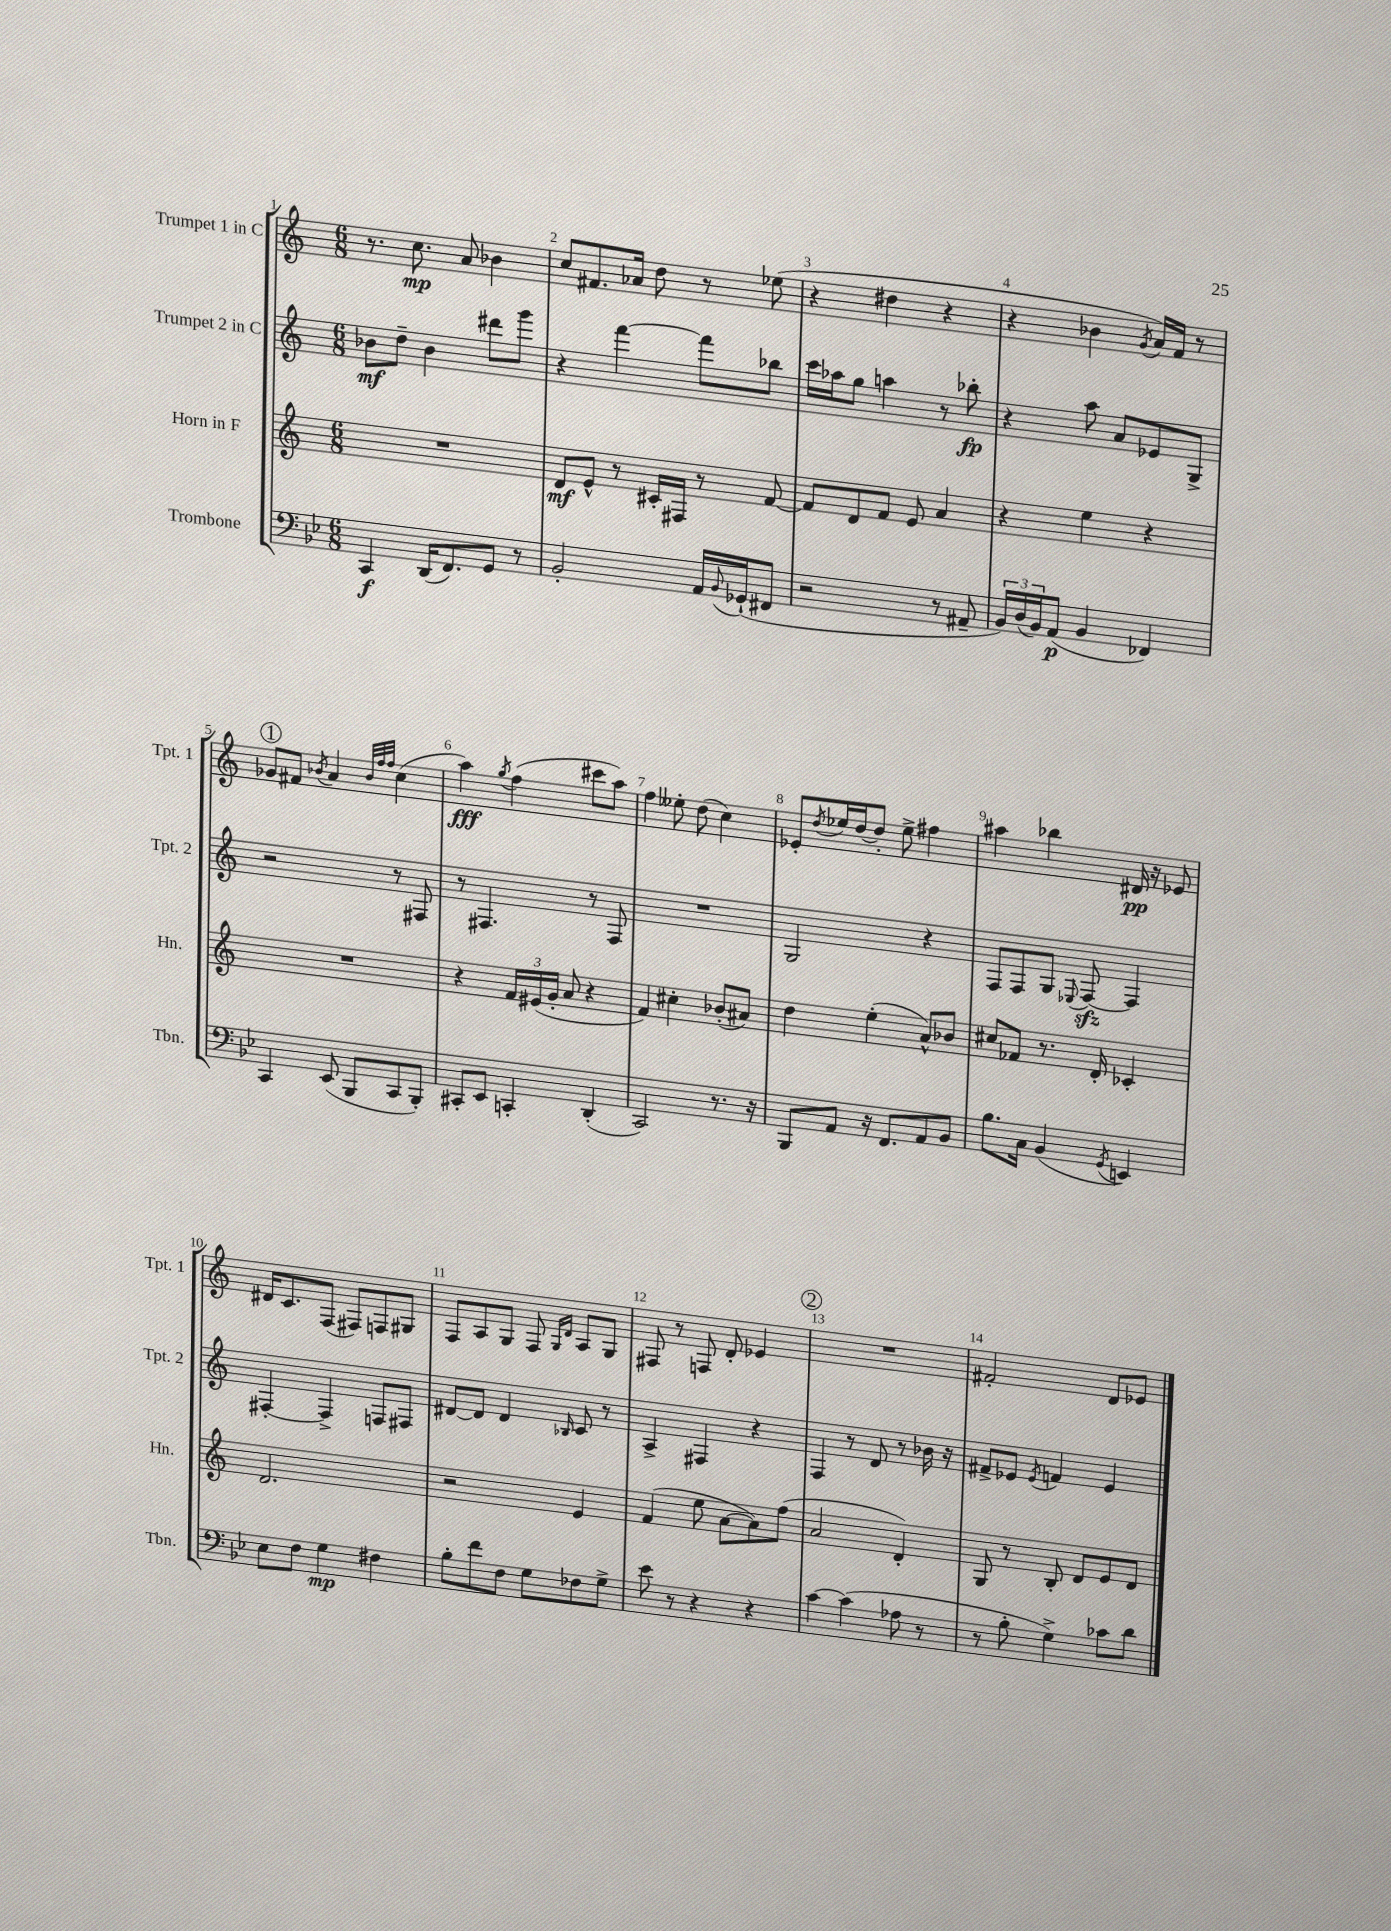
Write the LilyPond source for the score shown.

<<
\new StaffGroup <<
\new Staff = "s0" \with { instrumentName = "Trumpet 1 in C" shortInstrumentName = "Tpt. 1" } {
    \clef treble \key c \major \numericTimeSignature \time 6/8
    r8. c''8.\mp a'8 bes'4 |
    c''8 fis'8. aes'16 d''8 r8 ees''8( |
    r4 dis''4 r4 |
    r4 bes'4 \acciaccatura { g'8 } a'16) f'16 r8 |
    \mark \markup { \circle "1" } ges'8 fis'8 \acciaccatura { bes'8 } a'4 \grace { bes'32 f''32 f''32 } c''4( |
    a''4\fff) \acciaccatura { g''8 } f''4( cis'''8 a''8) |
    f''4 eeses''8-. d''8( c''4) |
    ees'8-. \acciaccatura { d''8 } ees''16 d''16~ d''8-. ees''8-> fis''4 |
    ais''4 bes''4 dis'16\pp r16 ees'8 |
    dis'16 c'8. f8( fis8) f8 gis8 |
    f8 a8 g8 f8 \grace { g16 d'16 } a8 g8 |
    fis8 r8 f8 d'8-. ees'4 |
    \mark \markup { \circle "2" } R2. |
    fis'2-. d'8 ees'8 \bar "|." |
}
\new Staff = "s1" \with { instrumentName = "Trumpet 2 in C" shortInstrumentName = "Tpt. 2" } {
    \clef treble \key c \major \numericTimeSignature \time 6/8
    bes'8\mf d''8-- bes'4 dis'''8 g'''8 |
    r4 f'''4~ f'''8 bes''8 |
    c'''16 aes''16 g''8 a''4 r8 bes''8-.\fp |
    r4 a''8 a'8 ees'8 g8-> |
    \mark \markup { \circle "1" } r2 r8 fis8 |
    r8 fis4. r8 fis8 |
    R2. |
    g2 r4 |
    f8 f8 g8 \appoggiatura { ees8 } f8~\sfz f4 |
    fis4~-. fis4-> f8 fis8 |
    dis'8~ dis'8 dis'4 \grace { bes16 } c'8 r8 |
    a4-> fis4 r4 |
    \mark \markup { \circle "2" } f4 r8 d'8 r8 bes'16 r16 |
    fis'8-> ees'8 \acciaccatura { ees'8 } f'4 ees'4 \bar "|." |
}
\new Staff = "s2" \with { instrumentName = "Horn in F" shortInstrumentName = "Hn." } {
    \clef treble \key c \major \numericTimeSignature \time 6/8
    R2. |
    d'8\mf e'8-^ r8 cis'16-. fis16 r8 f'8~ |
    f'8 d'8 f'8 e'8 a'4 |
    r4 e''4 r4 |
    \mark \markup { \circle "1" } R2. |
    r4 \tuplet 3/2 { f'16 eis'16( g'16-. } a'8 r4 |
    f'4) cis''4-. bes'8-.( ais'8) |
    d''4 e''4-.( a'8-^) bes'8 |
    cis''8 fes'8 r8. d'16-. ces'4-. |
    d'2. |
    r2 e'4 |
    f'4( e''8 a'8~ a'8) f''8( |
    \mark \markup { \circle "2" } a'2 d'4-.) |
    g8 r8 b8-. d'8 e'8 d'8 \bar "|." |
}
\new Staff = "s3" \with { instrumentName = "Trombone" shortInstrumentName = "Tbn." } {
    \clef bass \key bes \major \numericTimeSignature \time 6/8
    c,4\f d,16( f,8.) g,8 r8 |
    bes,2-. a,16 \appoggiatura { bes,8 } ges,16-!( fis,8 |
    r2 r8 ais,8-- |
    \tuplet 3/2 { bes,16) d16( bes,16) } a,8\p( bes,4 fes,4) |
    \mark \markup { \circle "1" } c,4 ees,8( bes,,8 c,8 bes,,8-.) |
    cis,8-. ees,8 c,4-. d,4-.( |
    c,2) r8. r16 |
    bes,,8 a,8 r16 f,8. a,8 bes,8 |
    bes8. c16 bes,4( \acciaccatura { g,8 } e,4) |
    ees8 f8 g4\mp fis4 |
    bes8-. f'8 f8 g8 fes8 g8-> |
    ees'8 r8 r4 r4 |
    \mark \markup { \circle "2" } c'4~ c'4( aes8 r8 |
    r8 bes8-. g4->) ces'8 d'8 \bar "|." |
}
>>
>>
\layout { \context { \Score \override BarNumber.break-visibility = ##(#f #t #t) barNumberVisibility = #all-bar-numbers-visible } }
